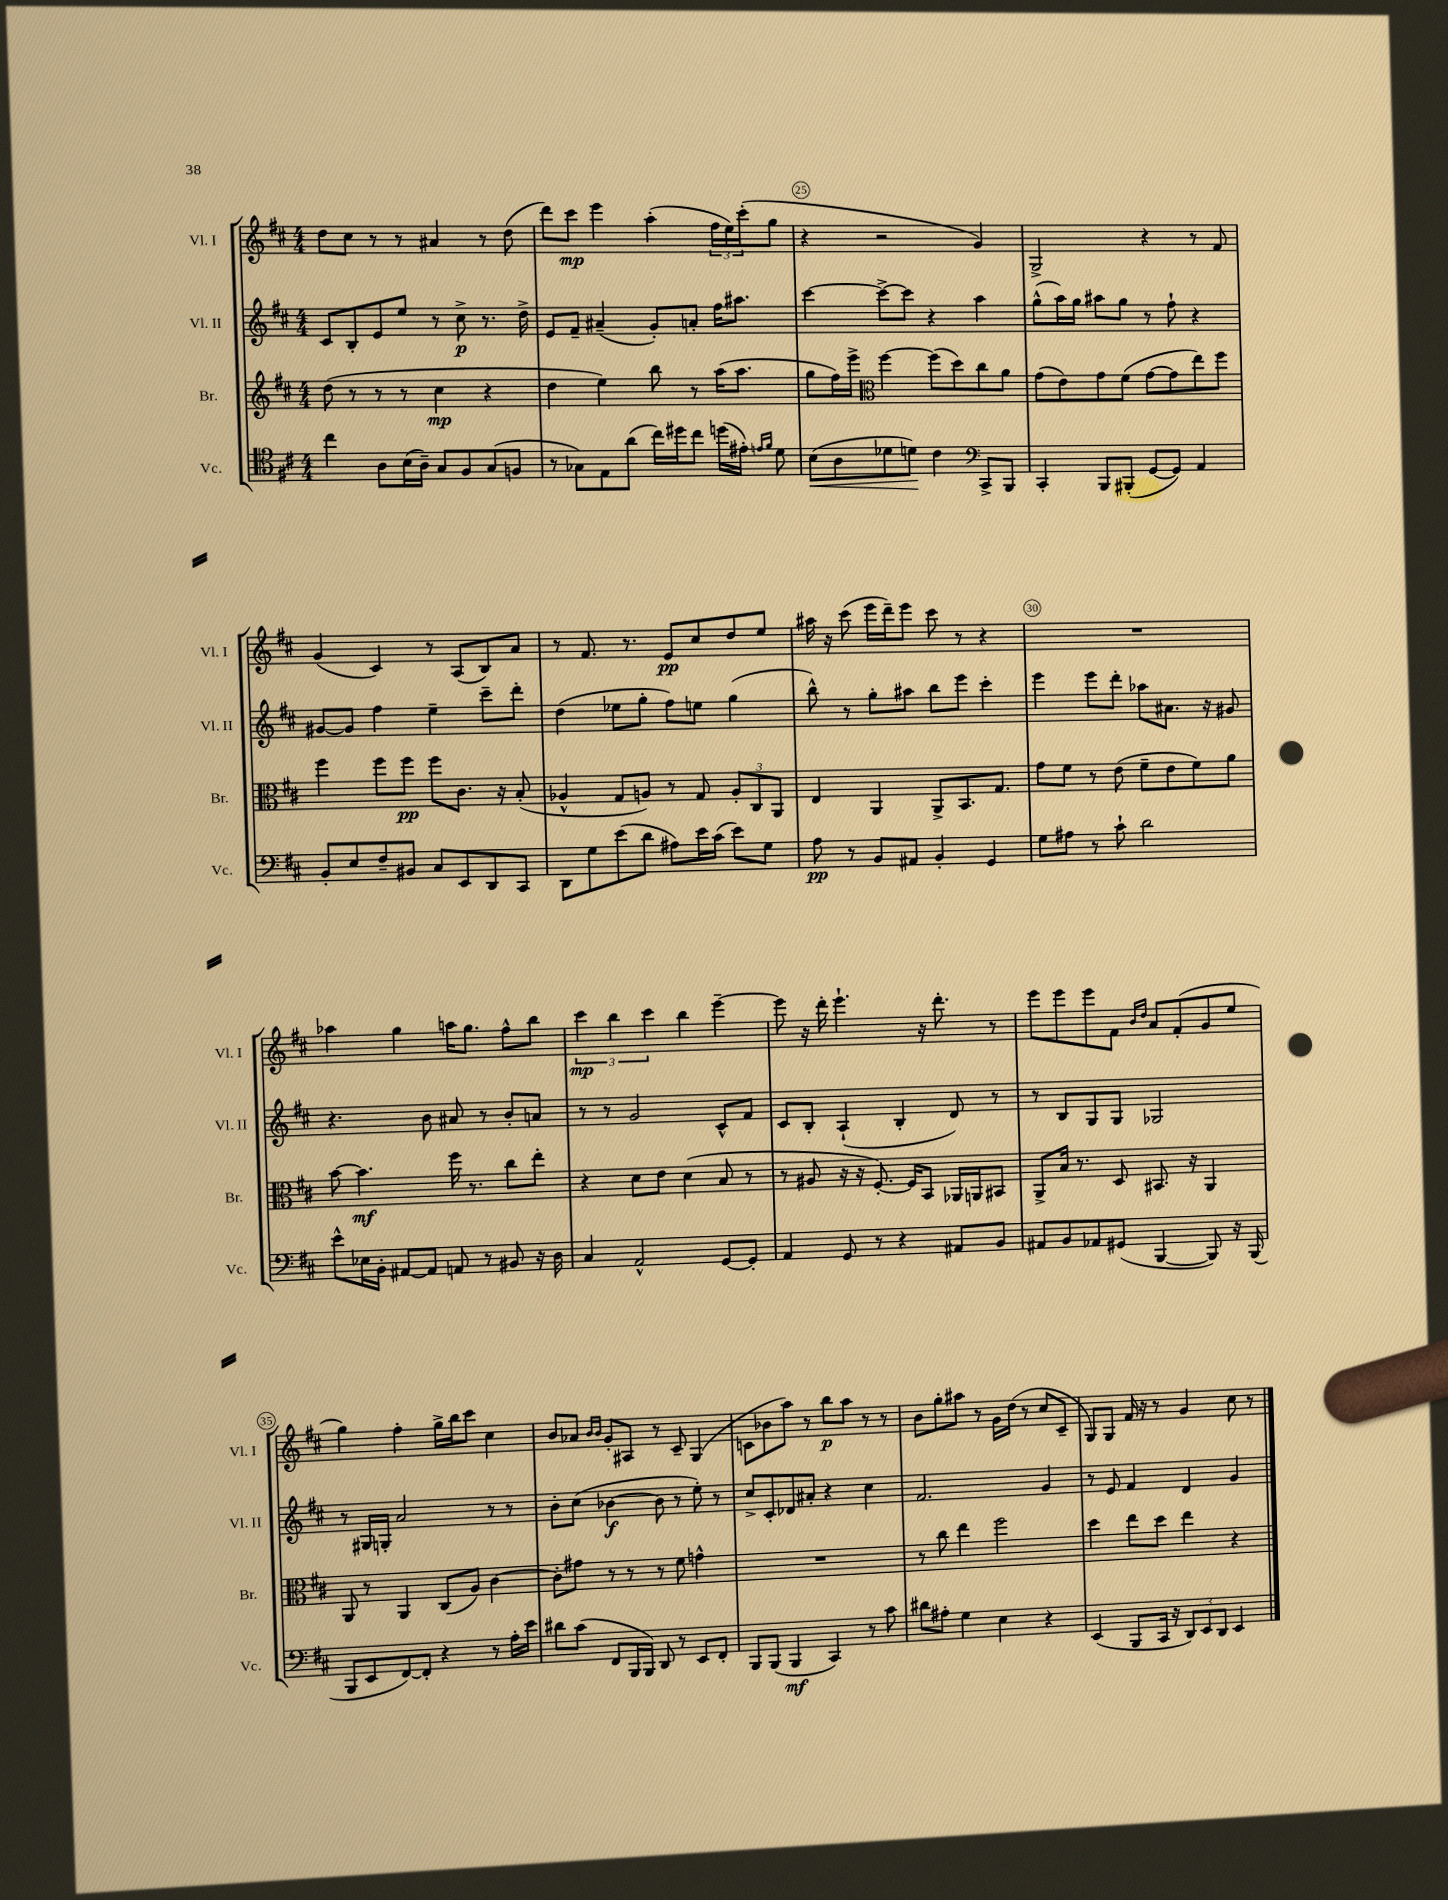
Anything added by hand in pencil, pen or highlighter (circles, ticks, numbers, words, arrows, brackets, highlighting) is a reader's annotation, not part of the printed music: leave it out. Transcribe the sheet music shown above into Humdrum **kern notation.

**kern	**kern	**kern	**kern
*staff4	*staff3	*staff2	*staff1
*clefC4	*clefG2	*clefG2	*clefG2
*k[f#c#]	*k[f#c#]	*k[f#c#]	*k[f#c#]
*M4/4	*M4/4	*M4/4	*M4/4
4cc#	(8dd	8c#	8dd
.	8r	8B'	8cc#
8A	8r	8e	8r
(16B	8r	8ee	8r
16A~)	.	.	.
8G	4cc#	8r	4a#
8F#	.	8cc#^	.
(8G	4r	8.r	8r
8F	.	.	(8dd
.	.	16dd^	.
=	=	=	=
8r	4dd	8e	8ddd)
8G-)	.	8f#~	8ccc#
8E	4ee)	(4a#~	4eee
(8a	.	.	.
16cc#)	8bb	8g')	(4aa'
16dd#	.	.	.
8cc#	8r	8a'	.
(16dd	(16aa	16ff#	24ff#
.	.	.	24ee)
16e#')	8.aa	8.aa#	.
.	.	.	(24ccc#'
16qqe	.	.	.
16qqf#	.	.	.
8d	.	.	8gg
=	=	=	=
(8B	8gg	[4ccc#	4r
8A	16ff#)	.	.
.	16eee^	.	.
*	*clefC3	*	*
8d-	[4ff#	8ccc#^_	2r
8d)	.	8ccc#]	.
4c#	(8ff#]	4r	.
.	8dd)	.	.
*clefF4	*	*	*
8CC#^	8cc#	4aa	4g)
8BBB	8a	.	.
=	=	=	=
4CC#'	(8g	(8gg^^	2G^
.	8e)	16aa)	.
.	.	16gg	.
8BBB	8g	8aa#	.
(8BBB#'	(8f#	8gg	.
[8GG	[8g	8r	4r
8GG])	8g]	8ff#`	.
4AA	8ee)	4r	8r
.	8ff#	.	8f#
=	=	=	=
8BB'	4ff#	[8g#	(4g
8E	.	8g#]	.
8F#~	8ff#	4ff#	4c#)
8BB#	8ff#	.	.
8C#	8ff#	4ee~	8r
8EE	8.c#	.	(8A
8DD	.	8ccc#~	8B)
.	16r	.	.
8CC#	(8B'	8ddd'	8a
=	=	=	=
8DD	4A-^^	(4dd	8r
8G	.	.	8.f#
(8e	8G	8ee-	.
.	.	.	8.r
8d	8A)	8gg'	.
8A#)	8r	8ff#)	8e
16e	8G	8ee	8cc#
(16c#	.	.	.
8e)	12A'	(4gg	8dd
.	12C#	.	.
8G	.	.	8ee
.	12AA	.	.
=	=	=	=
8A	4E	8bb^^)	16aa#
.	.	.	16r
8r	.	8r	(8ccc#
8BB	4AA	8gg'	16eee
.	.	.	16ddd~)
8AA#	.	8aa#	8eee
4BB'	8AA^	8bb	8ccc#
.	8.BB	8eee	8r
4GG	.	4ccc#'	4r
.	8.G	.	.
=	=	=	=
8G	8g	4eee	1r
8A#	8f#	.	.
8r	8r	8eee	.
8c#`	(8e	8ddd'	.
2d	8f#~	8aa-	.
.	8e	8.a#	.
.	8f#)	.	.
.	.	16r	.
.	8a	8g#	.
=	=	=	=
8e^^	[8b	4.r	4aa-
16E-	4.b]	.	.
16BB'	.	.	.
[8AA#	.	.	4gg
8AA#]	.	8b	.
8AA	16ff#	8a#	16aa
.	8.r	.	8.gg
8r	.	8r	.
8BB#	8cc#	8b'	8ff#^^
16r	8ee'	8a	8bb
16D	.	.	.
=	=	=	=
4C#	4r	8r	6ccc#
.	.	8r	.
.	.	.	6bb
2AA^^	8d	2g	.
.	.	.	6ccc#
.	8e	.	.
.	(4d	.	4bb
[8GG	8B	8c#^^	[4eee~
8GG']	8r	8f#	.
=	=	=	=
4AA	8r	8c#	8eee]
.	8A#	8B'	16r
.	.	.	16ddd'
8GG	16r	(4A`	4.eee`
.	16r	.	.
8r	[8.F#')	.	.
4r	.	4B'	.
.	16F#]	.	.
.	8BB	.	16r
.	.	.	8.ddd'
8AA#	16AA-	8d)	.
.	16AA	.	.
8BB	8BB#	8r	8r
=	=	=	=
8AA#	8AA^	8r	8eee
8BB	16B	8B	8eee
.	8.r	.	.
8AA-	.	8G	8eee
(8GG#	8D	8G	8f#
.	.	.	16qqb
.	.	.	16qqdd
[4BBB	8.BB#	2G-	8a
.	.	.	(8f#'
.	16r	.	.
8BBB])	4AA	.	8g
16r	.	.	8ee
(16BBB	.	.	.
=	=	=	=
8BBB	8AA	8r	4gg)
8EE	8r	16G#	.
.	.	16G'	.
[8FF#)	4AA	2a	4ff#'
8FF#']	.	.	.
4r	(8C#	.	16gg^
.	.	.	16bb
.	8A)	.	8ccc#
8r	[4c#	8r	4cc#
16A'	.	8r	.
16e	.	.	.
=	=	=	=
8d#	8c#']	8b'	8b
(8c#	8g#	(8cc#	8a-
.	.	.	16qqb
.	.	.	16qqb
8FF#	8r	[4b-	8g'
16BBB	8r	.	8A#
16BBB)	.	.	.
8DD	8r	8b-]	8r
8r	8f#	8r	8c#~
8EE	4g^^	8ee')	(4G
8FF#'	.	8r	.
=	=	=	=
8BBB	1r	8cc#^	8c
(8BBB	.	8c#'	8b-
4BBB	.	8d-	8aa)
.	.	8a#'	8r
4CC#)	.	4r	8bb
.	.	.	8aa
8r	.	4cc#	8r
8c#	.	.	8r
=	=	=	=
8d#	8r	2.f#	8b
8A#'	8cc#	.	8gg'
4G	4ee	.	8aa#
.	.	.	8r
4E	2ff#	.	16g
.	.	.	(16dd
.	.	.	8r
4r	.	4g	8cc#
.	.	.	8c#~
=	=	=	=
(4EE	4dd	8r	8G)
.	.	8e	8G
8BBB	8ee	4f#	16f#
.	.	.	16r
16CC#	8dd	.	8r
16r	.	.	.
12DD)	4ee	4d	4g
12EE	.	.	.
12DD	.	.	.
4EE	4r	4g	8cc#
.	.	.	8r
==	==	==	==
*-	*-	*-	*-
